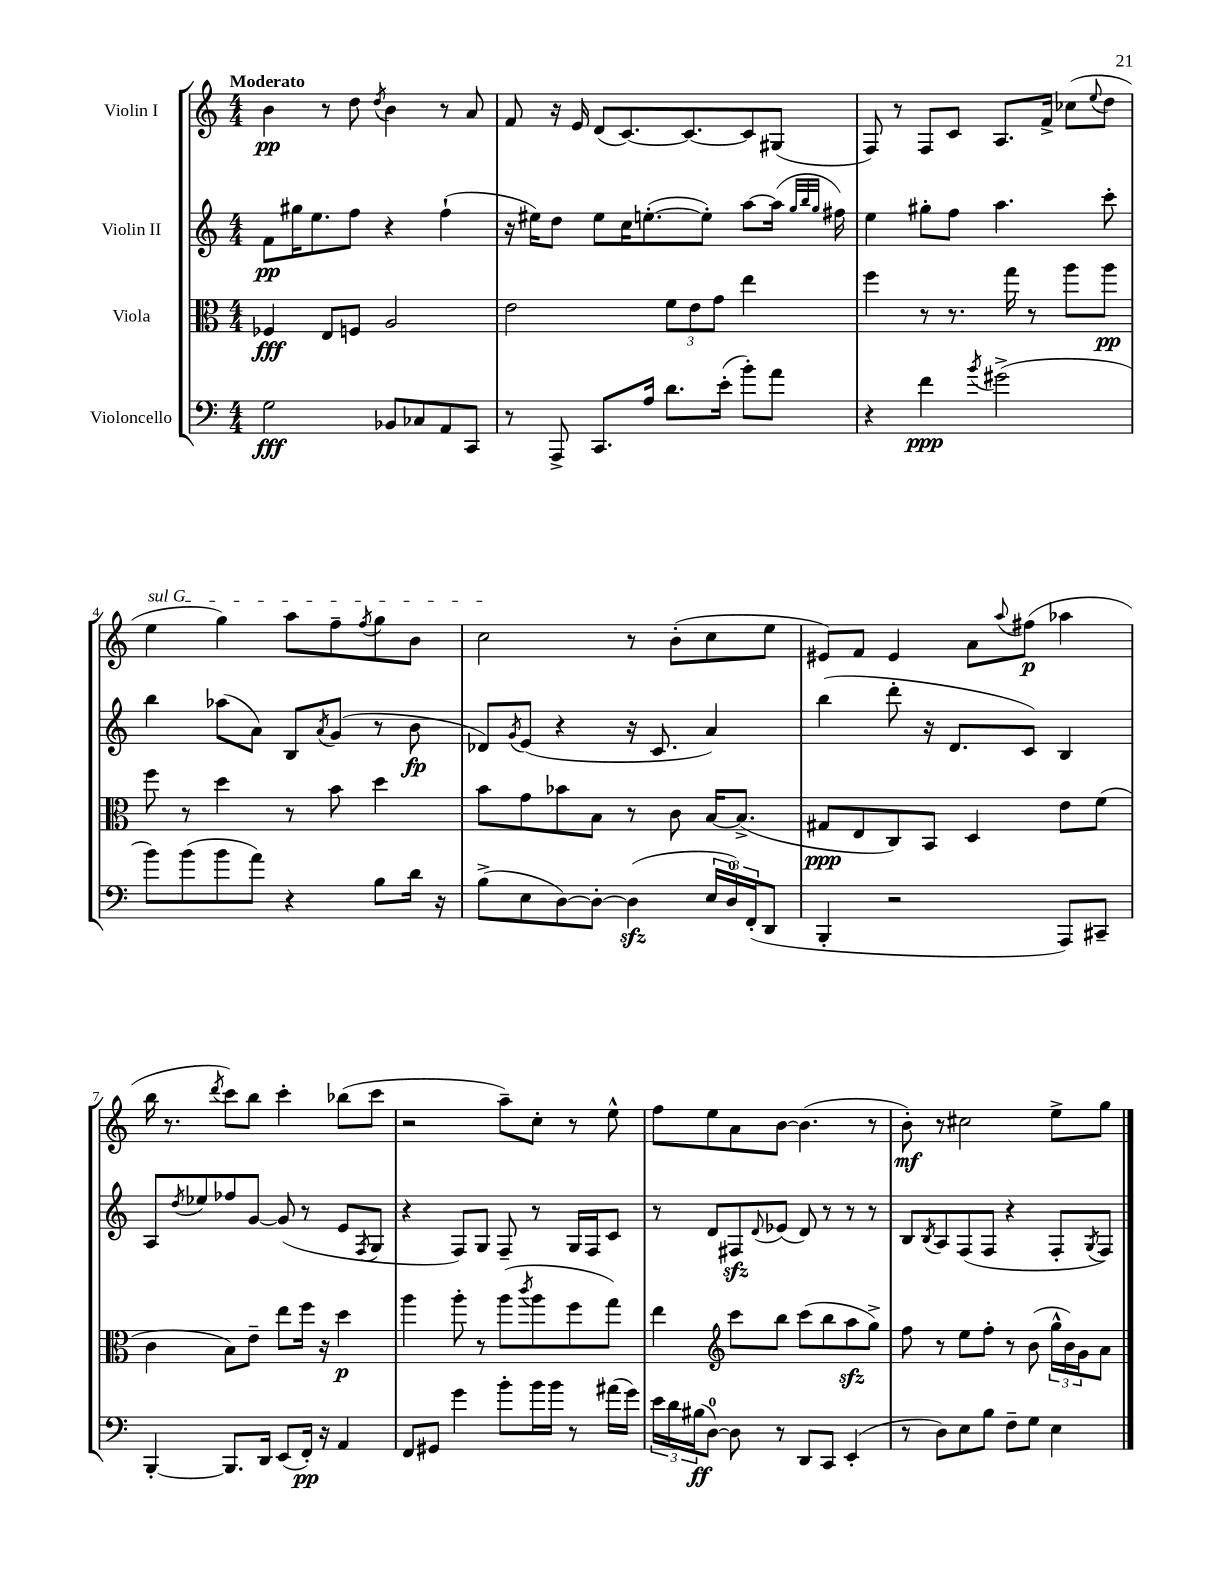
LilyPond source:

<<
\new StaffGroup <<
\new Staff = "s0" \with { instrumentName = "Violin I" } {
    \clef treble \key c \major \numericTimeSignature \time 4/4 \tempo "Moderato"
    b'4\pp r8 d''8 \acciaccatura { d''8 } b'4 r8 a'8 |
    f'8 r16 e'16 d'8( c'8.~) c'8.~ c'8 gis8( |
    f8) r8 f8 c'8 a8. f'16-> ces''8( \appoggiatura { e''8 } d''8 |
    \once \override TextSpanner.bound-details.left.text = \markup { \italic "sul G" } e''4\startTextSpan g''4) a''8 f''8-- \acciaccatura { f''8 } g''8 b'8 |
    c''2\stopTextSpan r8 b'8-.( c''8 e''8 |
    eis'8) f'8 eis'4 a'8 \appoggiatura { a''8 } fis''8\p( aes''4 |
    b''16 r8. \acciaccatura { d'''8 } c'''8) b''8 c'''4-. bes''8( c'''8 |
    r2 a''8--) c''8-. r8 e''8-^ |
    f''8 e''8 a'8 b'8~ b'4.( r8 |
    b'8-.\mf) r8 cis''2 e''8-> g''8 \bar "|." |
}
\new Staff = "s1" \with { instrumentName = "Violin II" } {
    \clef treble \key c \major \numericTimeSignature \time 4/4
    f'8\pp gis''16 e''8. f''8 r4 f''4-!( |
    r16 eis''16) d''8 eis''8 c''16 e''8.~-.( e''8-.) a''8~ a''16( \grace { g''32 b''32 g''32 } fis''16) |
    e''4 gis''8-. f''8 a''4. c'''8-. |
    b''4 aes''8( a'8) b8 \acciaccatura { a'8 } g'8( r8 b'8\fp |
    des'8) \acciaccatura { g'8 } e'8( r4 r16 c'8. a'4) |
    b''4( d'''8-. r16 d'8. c'8) b4 |
    a8 \acciaccatura { d''8 } ees''8 fes''8 g'8~ g'8( r8 e'8 \acciaccatura { f8 } g8 |
    r4 f8) g8 f8-- r8 g16 f16 c'8 |
    r8 d'8 fis8\sfz \appoggiatura { d'8 } ees'8( d'8) r8 r8 r8 |
    b8 \acciaccatura { b8 } a8 f8( f8 r4 f8-. \acciaccatura { g8 } f8) \bar "|." |
}
\new Staff = "s2" \with { instrumentName = "Viola" } {
    \clef alto \key c \major \numericTimeSignature \time 4/4
    fes4\fff e8 f8 a2 |
    e'2 \tuplet 3/2 { f'8 e'8 g'8 } e''4 |
    f''4 r8 r8. g''16 r8 a''8 a''8\pp |
    f''8 r8 d''4 r8 b'8 d''4 |
    b'8 g'8 bes'8 b8 r8 c'8 b16~ b8.->( |
    gis8\ppp e8 c8) b,8 d4 e'8 f'8( |
    c'4 b8) e'8-- e''8 f''16 r16 d''4\p |
    a''4 a''8-. r8 a''8( \acciaccatura { c'''8 } a''8 f''8 g''8) |
    e''4 \clef treble c'''8 b''8 c'''8( b''8 a''8\sfz g''8->) |
    f''8 r8 e''8 f''8-. r8 b'8( \tuplet 3/2 { g''16-^ b'16) g'16 } a'8 \bar "|." |
}
\new Staff = "s3" \with { instrumentName = "Violoncello" } {
    \clef bass \key c \major \numericTimeSignature \time 4/4
    g2\fff bes,8 ces8 a,8 c,8 |
    r8 a,,8-> c,8. a16 d'8. e'16-.( b'8-.) a'8 |
    r4 f'4\ppp \acciaccatura { b'8 } gis'2->( |
    b'8) b'8( b'8 a'8) r4 b8 d'16 r16 |
    b8->( e8 d8~) d8~-. d4\sfz( \tuplet 3/2 { e16 d16-0) f,16-.( } d,8 |
    b,,4-. r2 a,,8) cis,8-- |
    b,,4~-. b,,8. d,16 e,8( f,16-.\pp) r16 a,4 |
    f,8 gis,8 g'4 b'8-. b'16 b'16 r8 ais'16( g'16) |
    \tuplet 3/2 { e'16 d'16 bis16\ff( } d8-0~) d8 r8 d,8 c,8 e,4-.( |
    r8 d8) e8 b8 f8-- g8 e4 \bar "|." |
}
>>
>>
